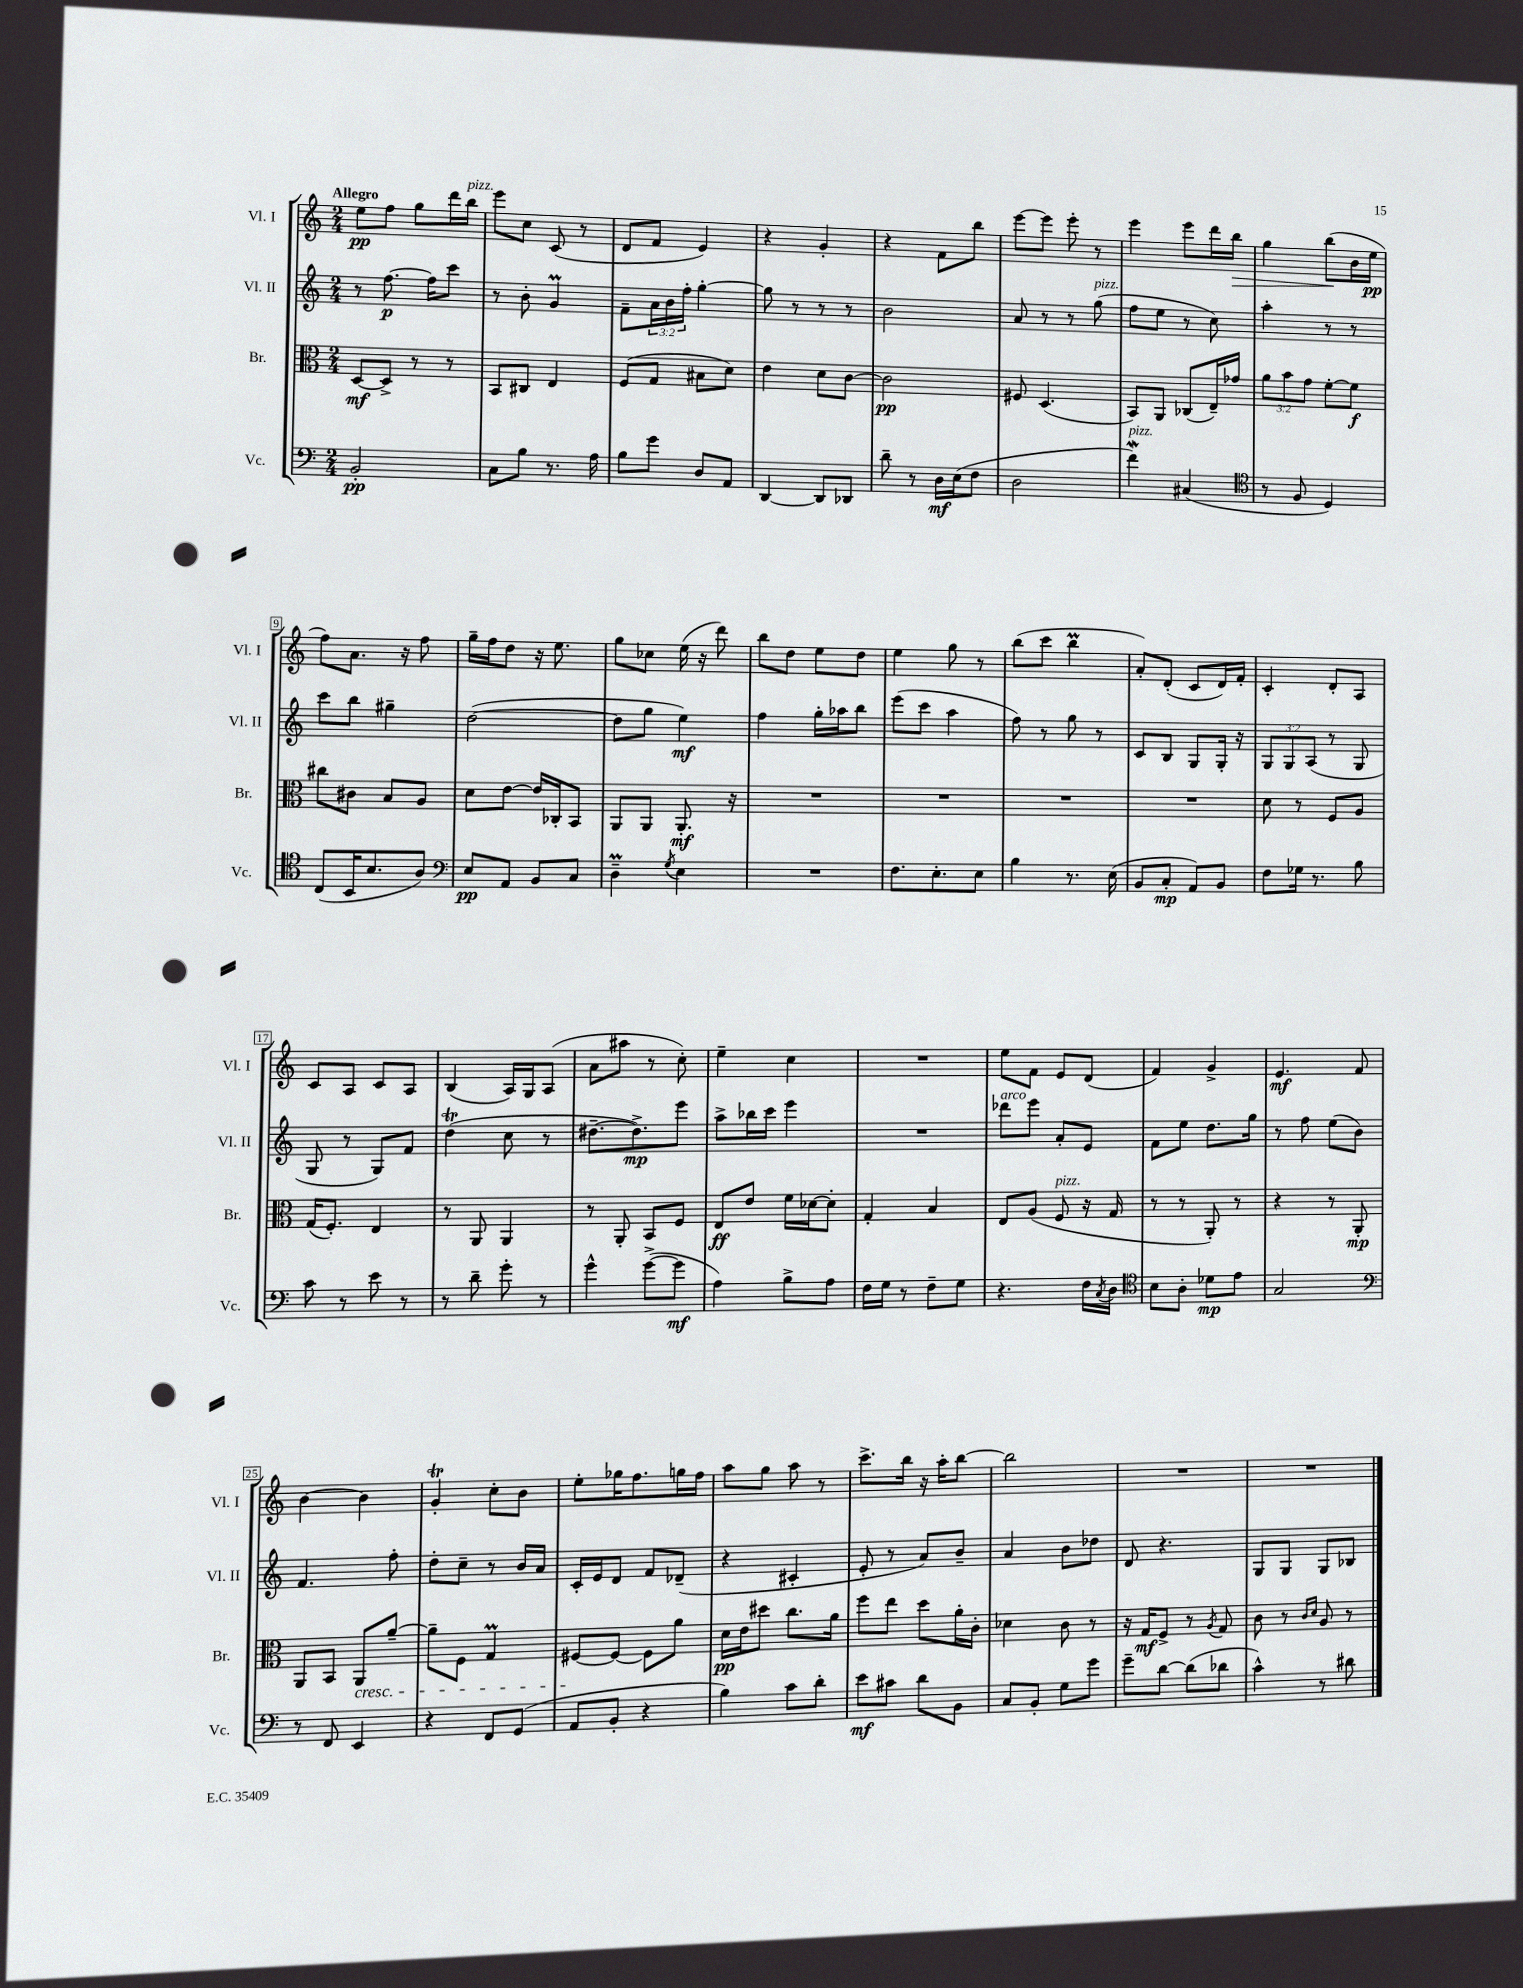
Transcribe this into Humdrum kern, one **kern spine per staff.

**kern	**kern	**kern	**kern
*staff4	*staff3	*staff2	*staff1
*clefF4	*clefC3	*clefG2	*clefG2
*k[]	*k[]	*k[]	*k[]
*M2/4	*M2/4	*M2/4	*M2/4
2BB'	[8D	8r	8ee
.	8D^]	[8.ff	8ff
.	8r	.	8gg
.	.	16ff]	.
.	8r	8ccc	16ddd
.	.	.	16bb
=	=	=	=
8C	8BB	8r	8eee
8B	8C#	8b'	8cc
8.r	4E	4g	(8c
.	.	.	8r
16A	.	.	.
=	=	=	=
8B	(8F	8f~	8d
8g	8G	24a	8f
.	.	24b	.
.	.	24ff'	.
8D	8B#	[4gg'	4e)
8AA	8d)	.	.
=	=	=	=
[4DD	4e	8gg]	4r
.	.	8r	.
8DD]	8d	8r	4g'
8DD-	[8c	8r	.
=	=	=	=
8d~	2c]	2b	4r
8r	.	.	.
16D	.	.	8f
(16E	.	.	.
8F	.	.	8bb
=	=	=	=
2D	8F#	8a	[8eee
.	(4.D	8r	8eee]
.	.	8r	8eee'
.	.	(8gg	8r
=	=	=	=
4f)	8BB)	8ff	4eee
.	8AA	8ee	.
(4C#	(8C-	8r	8eee
.	16E~)	8cc)	16ddd
.	16g-	.	16bb
=	=	=	=
*clefC4	*	*	*
8r	12a	4aa'	4gg
.	12b	.	.
8F	.	.	.
.	12g	.	.
4D)	[8f'	8r	(8bb
.	8f]	8r	16b
.	.	.	16ee
=	=	=	=
(8C	8cc#	8ccc	8ff)
16BB	8c#	8bb	8.a
8.B	.	.	.
.	8B	4gg#~	.
.	.	.	16r
8A)	8A	.	8ff
=	=	=	=
*clefF4	*	*	*
8E	8d	([2dd	16gg~
.	.	.	16ff
8AA	[8e	.	8dd
8BB	16e]	.	16r
.	16C-'	.	8.ee
8C	8BB	.	.
=	=	=	=
4D~	8AA	8dd]	8gg
.	8AA	8gg	8cc-
8qG	.	.	.
4E	8.AA'	4ee)	(16ee
.	.	.	16r
.	.	.	8ddd)
.	16r	.	.
=	=	=	=
2r	2r	4ff	8bb
.	.	.	8dd
.	.	16gg'	8ee
.	.	16aa-	.
.	.	8bb	8dd
=	=	=	=
8.F	2r	(8eee	4ee
.	.	8ccc	.
8.E'	.	.	.
.	.	4aa	8gg
8E	.	.	8r
=	=	=	=
4B	2r	8ff)	(8bb
.	.	8r	8ccc
8.r	.	8gg	4bb
.	.	8r	.
(16E	.	.	.
=	=	=	=
8BB	2r	8c	8a')
8C'	.	8B	(8d'
8AA)	.	8G	8c
8BB	.	16G'	16d)
.	.	16r	16f'
=	=	=	=
8F	8d	12G	4c'
.	.	12G	.
16G-	8r	.	.
.	.	(12A	.
8.r	.	.	.
.	8F	8r	8d'
8B	8A	8G	8A
=	=	=	=
8c	(16G	8G	8c
.	8.F')	.	.
8r	.	8r	8A
8e	4E	8G)	8c
8r	.	8f	8A
=	=	=	=
8r	8r	(4dd	(4B
8d~	8AA	.	.
8g'	4AA	8cc	16A)
.	.	.	16G
8r	.	8r	(8A
=	=	=	=
4g^^	8r	[8.dd#~	8a
.	8AA'	.	8aa#
.	.	8.dd#^])	.
([8g^	8BB	.	8r
8g]	8F	8eee	8cc')
=	=	=	=
4A)	8E	8aa^	4ee~
.	8e	16bb-	.
.	.	16ccc	.
8B^	16f	4eee	4cc
.	[16d-	.	.
8A	8d-']	.	.
=	=	=	=
16F	4G'	2r	2r
16G	.	.	.
8r	.	.	.
8F~	4B	.	.
8G	.	.	.
=	=	=	=
4.r	8E	8ddd-	8ee
.	(8A	8eee	8f
.	8F	8a'	8e
16F	16r	8e	(8d
8qC	.	.	.
16D	16G	.	.
=	=	=	=
*clefC4	*	*	*
8B	8r	8f	4f)
8A'	8r	8ee	.
8d-	8AA')	8.dd	4g^
8e	8r	.	.
.	.	16gg	.
=	=	=	=
2G	4r	8r	4.e
.	.	8ff	.
.	8r	(8ee	.
.	8AA'	8b)	8f
=	=	=	=
*clefF4	*	*	*
8r	8AA	4.f	[4b
8FF	8BB	.	.
4EE	8AA	.	4b]
.	[8a~	8ff'	.
=	=	=	=
4r	8a~]	8dd'	4g'
.	8F	8cc~	.
8FF	4G	8r	8cc'
(8GG	.	16b	8b
.	.	16a	.
=	=	=	=
8AA	[8F#	16c'	8ee'
.	.	16e	.
8BB'	8F#_	8d	16gg-
.	.	.	8.ff
4r	8F#]	8f	.
.	8a	(8d-~	16gg
.	.	.	16ff
=	=	=	=
4B)	16d	4r	8aa
.	16e	.	.
.	8dd#	.	8gg
8c	8.cc	4c#'	8aa
8d'	.	.	8r
.	16a	.	.
=	=	=	=
8e	8ff	8e'	8.ccc^
8c#	8ee	8r	.
.	.	.	16bb
8d	8dd	8a)	16r
.	.	.	16aa'
8BB	16a'	8b~	[8bb
.	16c'	.	.
=	=	=	=
8C	4d-	4a	2bb]
8BB'	.	.	.
8G	8c	8b	.
8g	8r	8dd-	.
=	=	=	=
8g~	16r	8d	2r
.	16G	.	.
[8d	8F^	4.r	.
(8d]	8r	.	.
.	8qA	.	.
8d-	8G	.	.
=	=	=	=
4c^^)	8c	8G	2r
.	8r	8G	.
.	16qqc	.	.
.	16qqd	.	.
8r	8A	8G	.
8d#	8r	8B-	.
==	==	==	==
*-	*-	*-	*-
